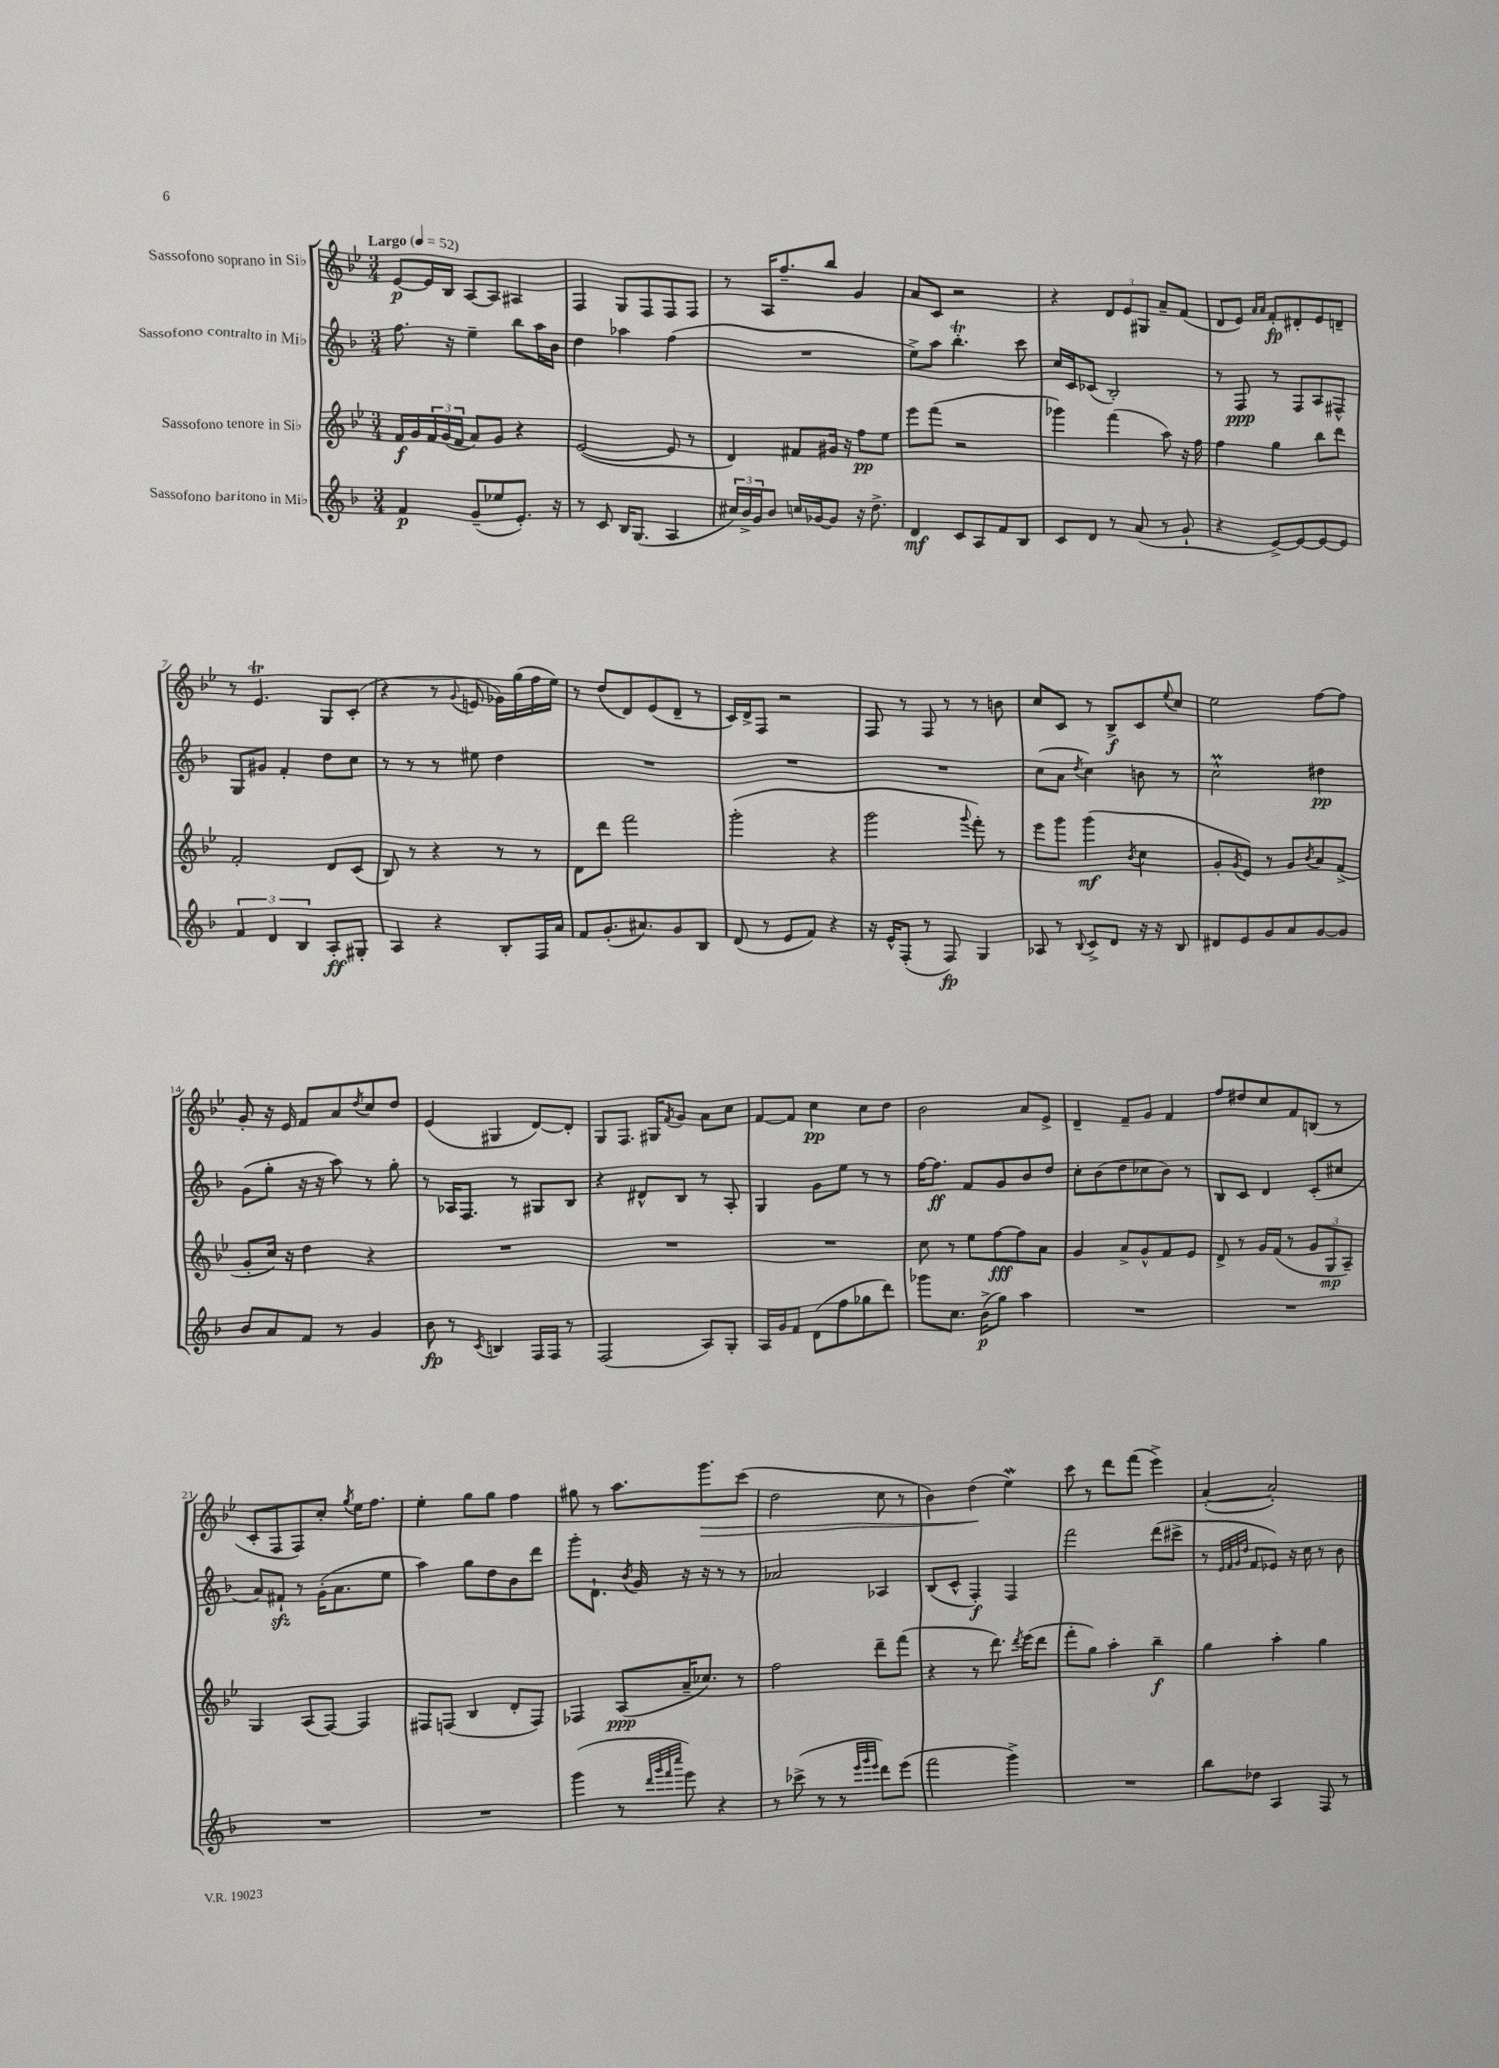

**kern	**dynam	**kern	**dynam	**kern	**dynam	**kern	**dynam
*part4	*part4	*part3	*part3	*part2	*part2	*part1	*part1
*staff4	*staff4	*staff3	*staff3	*staff2	*staff2	*staff1	*staff1
*I"Sassofono baritono in Mi♭	*	*I"Sassofono tenore in Si♭	*	*I"Sassofono contralto in Mi♭	*	*I"Sassofono soprano in Si♭	*
*clefG2	*	*clefG2	*	*clefG2	*	*clefG2	*
*k[b-]	*	*k[b-e-]	*	*k[b-]	*	*k[b-e-]	*
*M3/4	*	*M3/4	*	*M3/4	*	*M3/4	*
*MM52	*	*MM52	*	*MM52	*	*MM52	*
=1	=1	=1	=1	=1	=1	=1	=1
!	!	!	!	!	!	!LO:TX:a:B:t=Largo	!
4f/	p	16f/LL	f	8.ff\	.	[8e-/L	p
.	.	16g/	.	.	.	.	.
.	.	24f/	.	.	.	16e-/L]	.
.	.	(24g/	.	.	.	.	.
.	.	.	.	16r	.	16B-/JJ	.
.	.	24f/JJ	.	.	.	.	.
(8g~/L	.	8a/L)	.	4ee~\	.	[8A/L	.
8ee-X/	.	8g/J	.	.	.	8A/J]	.
8.e'/J)	.	4r	.	8bb-\L	.	4A#X/	.
.	.	.	.	16aa\L	.	.	.
16r	.	.	.	16b-\JJ	.	.	.
=2	=2	=2	=2	=2	=2	=2	=2
8r	.	([2e-/	.	4dd\	.	4F/	.
8c/	.	.	.	.	.	.	.
16B-/KL	.	.	.	4aa-X\	.	8G/L	.
(8.G/J	.	.	.	.	.	.	.
.	.	.	.	.	.	8F/	.
4A/	.	8e-/]	.	(4ff\	.	8F/	.
.	.	8r	.	.	.	8F/J	.
=3	=3	=3	=3	=3	=3	=3	=3
24cc#X/LL)	.	4d/)	.	2.r	.	8r	.
24b-^/	.	.	.	.	.	.	.
24g/J	.	.	.	.	.	.	.
8b-/J	.	.	.	.	.	16A/KL	.
.	.	.	.	.	.	8.ff~/	.
16ccn/LL	.	8f#X/L	.	.	.	.	.
[16g-X/J	.	.	.	.	.	.	.
8g-/J]	.	16g#X/Jk	.	.	.	8bb-/J	.
.	.	16r	.	.	.	.	.
16r	.	8ff\L	pp	.	.	4g/	.
8.dd^\	.	.	.	.	.	.	.
.	.	8ee-\J	.	.	.	.	.
=4	=4	=4	=4	=4	=4	=4	=4
4d/	mf	8eee-\L	.	8ee^\L)	.	8a/L	.
.	.	(8fff\J	.	8aa\J	.	8c/J	.
8c/L	.	2r	.	4.bb-T'\	.	2r	.
8A/	.	.	.	.	.	.	.
8f/	.	.	.	.	.	.	.
8B-/J	.	.	.	8ccc\	.	.	.
=5	=5	=5	=5	=5	=5	=5	=5
8c/L	.	4ggg-X\)	.	16cc/LL	.	4r	.
.	.	.	.	16c/J	.	.	.
8d/J	.	.	.	(8c-X/J	.	.	.
8r	.	(4fff\	.	2B-'/)	.	12d/L	.
.	.	.	.	.	.	12e-/	.
(8a/	.	.	.	.	.	.	.
.	.	.	.	.	.	12G#X/J	.
8r	.	8aa\)	.	.	.	8a~/L	.
8g`/	.	16r	.	.	.	(8f/J	.
.	.	16ff\	.	.	.	.	.
=6	=6	=6	=6	=6	=6	=6	=6
4r	.	4ff\	.	8r	.	8d/L	.
.	.	.	.	8F/	ppp	8e-/J)	.
.	.	.	.	.	.	16qqa/LL	.
.	.	.	.	.	.	16qqa/JJ	.
[8e^/L)	.	4gg\	.	8r	.	8f'/L	fp
8e/_	.	.	.	8F/L	.	8d#X'/	.
8e/_	.	8bb-\L	.	8A/	.	8e-/	.
8e/J]	.	8ddd\J	.	8F#X^^/J	.	8dn~/J	.
!!LO:LB:g=z
=7	=7	=7	=7	=7	=7	=7	=7
6f/	.	2f'/	.	8G/L	.	8r	.
.	.	.	.	8g#X/J	.	4.e-T/	.
6d/	.	.	.	.	.	.	.
.	.	.	.	4f'/	.	.	.
6B-/	.	.	.	.	.	.	.
8A'/L	ff	8d/L	.	8dd\L	.	8G/L	.
8G#X'/J	.	(8c/J	.	8cc\J	.	(8c'/J	.
=8	=8	=8	=8	=8	=8	=8	=8
4A/	.	8B-/)	.	8r	.	4r	.
.	.	8r	.	8r	.	.	.
4r	.	4r	.	8r	.	8r	.
.	.	.	.	.	.	8qqg/	.
.	.	.	.	8ee#X\	.	8en/	.
8B-'/L	.	8r	.	4dd\	.	16g-X\LL)	.
.	.	.	.	.	.	(16gg\	.
16F/L	.	8r	.	.	.	16ff\	.
16a/JJ	.	.	.	.	.	16ee-\JJ)	.
=9	=9	=9	=9	=9	=9	=9	=9
8f/L	.	8d\L	.	2.r	.	8r	.
(8.g'/	.	8ddd\J	.	.	.	(8dd/L	.
.	.	2fff\	.	.	.	8d/)	.
8.a#X/)	.	.	.	.	.	.	.
.	.	.	.	.	.	(8e-/	.
8g/	.	.	.	.	.	8d~/J	.
8B-/J	.	.	.	.	.	8r	.
=10	=10	=10	=10	=10	=10	=10	=10
(8d/	.	(2ggg'\	.	2.r	.	16c/LL)	.
.	.	.	.	.	.	16d^/J	.
8r	.	.	.	.	.	8F/J	.
8e/L	.	.	.	.	.	2r	.
8f/J)	.	.	.	.	.	.	.
4r	.	4r	.	.	.	.	.
=11	=11	=11	=11	=11	=11	=11	=11
16r	.	2ggg\	.	2.r	.	8F/	.
16e^^/KL	.	.	.	.	.	.	.
(8F'/J	.	.	.	.	.	8r	.
8r	.	.	.	.	.	8F/	.
8F/)	fp	.	.	.	.	8r	.
.	.	8qqggg/	.	.	.	.	.
4G/	.	8fff'\)	.	.	.	8r	.
.	.	8r	.	.	.	8bn\	.
=12	=12	=12	=12	=12	=12	=12	=12
8A-X/	.	8eee-\L	.	(8cc\L	.	8cc/L	.
8r	.	8ggg\J	.	8a\J	.	8c/J	.
8qqB-/	.	.	.	8qdd/	.	.	.
8c^/L	.	(4ggg\	mf	4cc\)	.	8r	.
8d/J	.	.	.	.	.	8B-^/L	f
.	.	8qb-/	.	.	.	.	.
16r	.	4cc\	.	8bn\	.	8c/	.
16r	.	.	.	.	.	.	.
.	.	.	.	.	.	8qqee-/	.
8B-/	.	.	.	8r	.	8cc/J	.
=13	=13	=13	=13	=13	=13	=13	=13
8d#X/L	.	8g'/L	.	2ccM^^\	.	2ee-\	.
.	.	8qg/	.	.	.	.	.
8e/	.	8e-/J)	.	.	.	.	.
8g/	.	8r	.	.	.	.	.
8a/	.	8g/L	.	.	.	.	.
.	.	8qb-/	.	.	.	.	.
[8g/	.	8a/	.	4dd#X\	pp	[8ff\L	.
8g/J]	.	(8f^/J	.	.	.	8ff\J]	.
!!LO:LB:g=z
=14	=14	=14	=14	=14	=14	=14	=14
8b-/L	.	8g'/L	.	(8g\L	.	8g'/	.
8a/	.	16cc/Jk)	.	8gg'\J	.	16r	.
.	.	16r	.	.	.	16e-/	.
8f/J	.	4dd\	.	16r	.	8f/L	.
.	.	.	.	16r	.	.	.
8r	.	.	.	8aa\)	.	8a/	.
.	.	.	.	.	.	8qdd/	.
4g/	.	4r	.	8r	.	8cc/	.
.	.	.	.	8gg'\	.	8dd/J	.
=15	=15	=15	=15	=15	=15	=15	=15
8b-\	fp	2.r	.	8r	.	(4e-/	.
8r	.	.	.	16A-X/KL	.	.	.
.	.	.	.	8.F/J	.	.	.
8qc/	.	.	.	.	.	.	.
4Bn/	.	.	.	.	.	4G#X/	.
.	.	.	.	8r	.	.	.
16F/LL	.	.	.	8G#X/L	.	[8d/L)	.
16F/JJ	.	.	.	.	.	.	.
8r	.	.	.	8B-/J	.	8d'/J]	.
=16	=16	=16	=16	=16	=16	=16	=16
(2F/	.	2.r	.	4r	.	8G/L	.
.	.	.	.	.	.	8.F/J	.
.	.	.	.	8d#X^^/L	.	.	.
.	.	.	.	.	.	16G#X/KL	.
.	.	.	.	.	.	8qf/	.
.	.	.	.	8B-/J	.	8g/J	.
8A/L)	.	.	.	8r	.	8a\L	.
8G'/J	.	.	.	8A'/	.	8cc\J	.
=17	=17	=17	=17	=17	=17	=17	=17
16A/LL	.	2.r	.	4G/	.	[8f/L	.
16g/J	.	.	.	.	.	.	.
8f/J	.	.	.	.	.	8f/J]	.
(8d\L	.	.	.	8g\L	.	4cc\	pp
8ff\	.	.	.	8ee\J	.	.	.
8gg-X\	.	.	.	8r	.	8cc\L	.
8ddd\J)	.	.	.	8r	.	8dd\J	.
=18	=18	=18	=18	=18	=18	=18	=18
8ggg-X\L	.	8cc\	.	[16ff\KL	.	2b-\	.
.	.	.	.	8.ff\J]	ff	.	.
8.cc\J	.	8r	.	.	.	.	.
.	.	8ee-\L	.	8f/L	.	.	.
(16b-^\KL	p	.	.	.	.	.	.
8gg\J)	.	[8ff\	fff	8g/	.	.	.
4aa\	.	8ff\]	.	8b-/	.	8a/L	.
.	.	8a\J	.	8dd/J	.	8e-^/J	.
=19	=19	=19	=19	=19	=19	=19	=19
2.r	.	4g/	.	8cc'\L	.	4d~/	.
.	.	.	.	(8b-\	.	.	.
.	.	8a^/L	.	8dd\	.	8f~/L	.
.	.	8g^^/	.	8cc-X\	.	8g/J	.
.	.	8f/	.	8b-\J)	.	4f/	.
.	.	8e-/J	.	8r	.	.	.
=20	=20	=20	=20	=20	=20	=20	=20
2.r	.	8d^/	.	8B-/L	.	8ff/L	.
.	.	8r	.	8c/J	.	8dd#X/	.
.	.	16g/LL	.	4d/	.	8cc/	.
.	.	(16f/JJ	.	.	.	.	.
.	.	8r	.	.	.	8f/	.
.	.	12g/L	.	(8c'/L	.	(8Bn/J	.
.	.	12G/	mp	.	.	.	.
.	.	.	.	8cc#X/J	.	8r	.
.	.	12A~/J)	.	.	.	.	.
!!LO:LB:g=z
=21	=21	=21	=21	=21	=21	=21	=21
2.r	.	4G/	.	8a/L)	.	8c'/L	.
.	.	.	.	8f#Xzz`/J	.	8F/	.
.	.	(8A/L	.	8r	.	8F/)	.
.	.	[8F/J)	.	(16g'\KL	.	8cc'/J	.
.	.	.	.	8.a\	.	.	.
.	.	.	.	.	.	8qgg/	.
.	.	4F/]	.	.	.	16ee-\KL	.
.	.	.	.	.	.	8.ff\J	.
.	.	.	.	8ee\J	.	.	.
=22	=22	=22	=22	=22	=22	=22	=22
2.r	.	8F#X/L	.	4aa\)	.	4ee-'\	.
.	.	(8Fn/J	.	.	.	.	.
.	.	4B-/	.	8gg\L	.	8gg\L	.
.	.	.	.	8dd\	.	8gg\J	.
.	.	8d'/L	.	8b-\	.	4ff\	.
.	.	8F/J)	.	8ddd\J	.	.	.
=23	=23	=23	=23	=23	=23	=23	=23
(4ggg\	.	4F-X/	.	8ggg'\L	.	8gg#X\	.
.	.	.	.	8.d`\J	.	8r	.
8r	.	(8A/L	ppp	.	.	8.aa\L	.
.	.	.	.	8qb-/	.	.	.
.	.	.	.	16g/	.	.	.
32qqddd/LLL	.	.	.	.	.	.	.
32qqggg/	.	.	.	.	.	.	.
32qqfff/	.	.	.	.	.	.	.
32qqcccc/JJJ	.	.	.	.	.	.	.
8eee\)	.	16a~/K	.	16r	.	.	.
!	!	!	!	!	!	!	!LO:HP:b
.	.	8.cc-X/J)	.	16r	.	8.ggg\	>
4r	.	.	.	8r	.	.	.
.	.	8r	.	8r	.	(8ccc\J	.
=24	=24	=24	=24	=24	=24	=24	=24
8r	.	2ff\	.	2a-X/	.	2dd\	.
(8ccc-X^\	.	.	.	.	.	.	.
8r	.	.	.	.	.	.	.
8r	.	.	.	.	.	.	.
32qqeee/LLL	.	.	.	.	.	.	.
32qqggg/	.	.	.	.	.	.	.
32qqeee/JJJ	.	.	.	.	.	.	.
8ddd\L)	.	8ddd~\L	.	4A-X/	.	8cc\	.
(8eee\J	.	(8fff\J	.	.	.	8r	.
=25	=25	=25	=25	=25	=25	=25	=25
2fff\	.	4r	.	(8B-/L	.	4b-\)	.
.	.	.	.	8c^^/J	.	.	.
.	.	8r	.	4F'/)	f	(4dd\	.
.	.	8.ddd\)	.	.	.	.	.
4ggg^\)	.	.	.	4F/	.	4ee-w\)	]
.	.	8qddd/	.	.	.	.	.
.	.	(16eee-\KL	.	.	.	.	.
.	.	8ddd\J	.	.	.	.	.
=26	=26	=26	=26	=26	=26	=26	=26
2.r	.	8fff'\L	.	2fff\	.	8ccc\	.
.	.	8gg\J)	.	.	.	8r	.
.	.	4aa'\	.	.	.	8ddd\L	.
.	.	.	.	.	.	(8fff\J	.
.	.	4bb-~\	f	(8ddd\L	.	4eee-^\)	.
.	.	.	.	8ccc#X^\J	.	.	.
=27	=27	=27	=27	=27	=27	=27	=27
8bb-\L	.	4gg\	.	8r	.	([4a'/	.
.	.	.	.	32qqe/LLL	.	.	.
.	.	.	.	32qqf/	.	.	.
.	.	.	.	32qqg/	.	.	.
.	.	.	.	32qqdd/JJJ	.	.	.
8dd-X\J	.	.	.	8f/L	.	.	.
4A/	.	4aa'\	.	8e-X/J)	.	2a'/])	.
.	.	.	.	16r	.	.	.
.	.	.	.	16cc\	.	.	.
8F/	.	4gg\	.	8r	.	.	.
8r	.	.	.	8b-\	.	.	.
==	==	==	==	==	==	==	==
*-	*-	*-	*-	*-	*-	*-	*-
